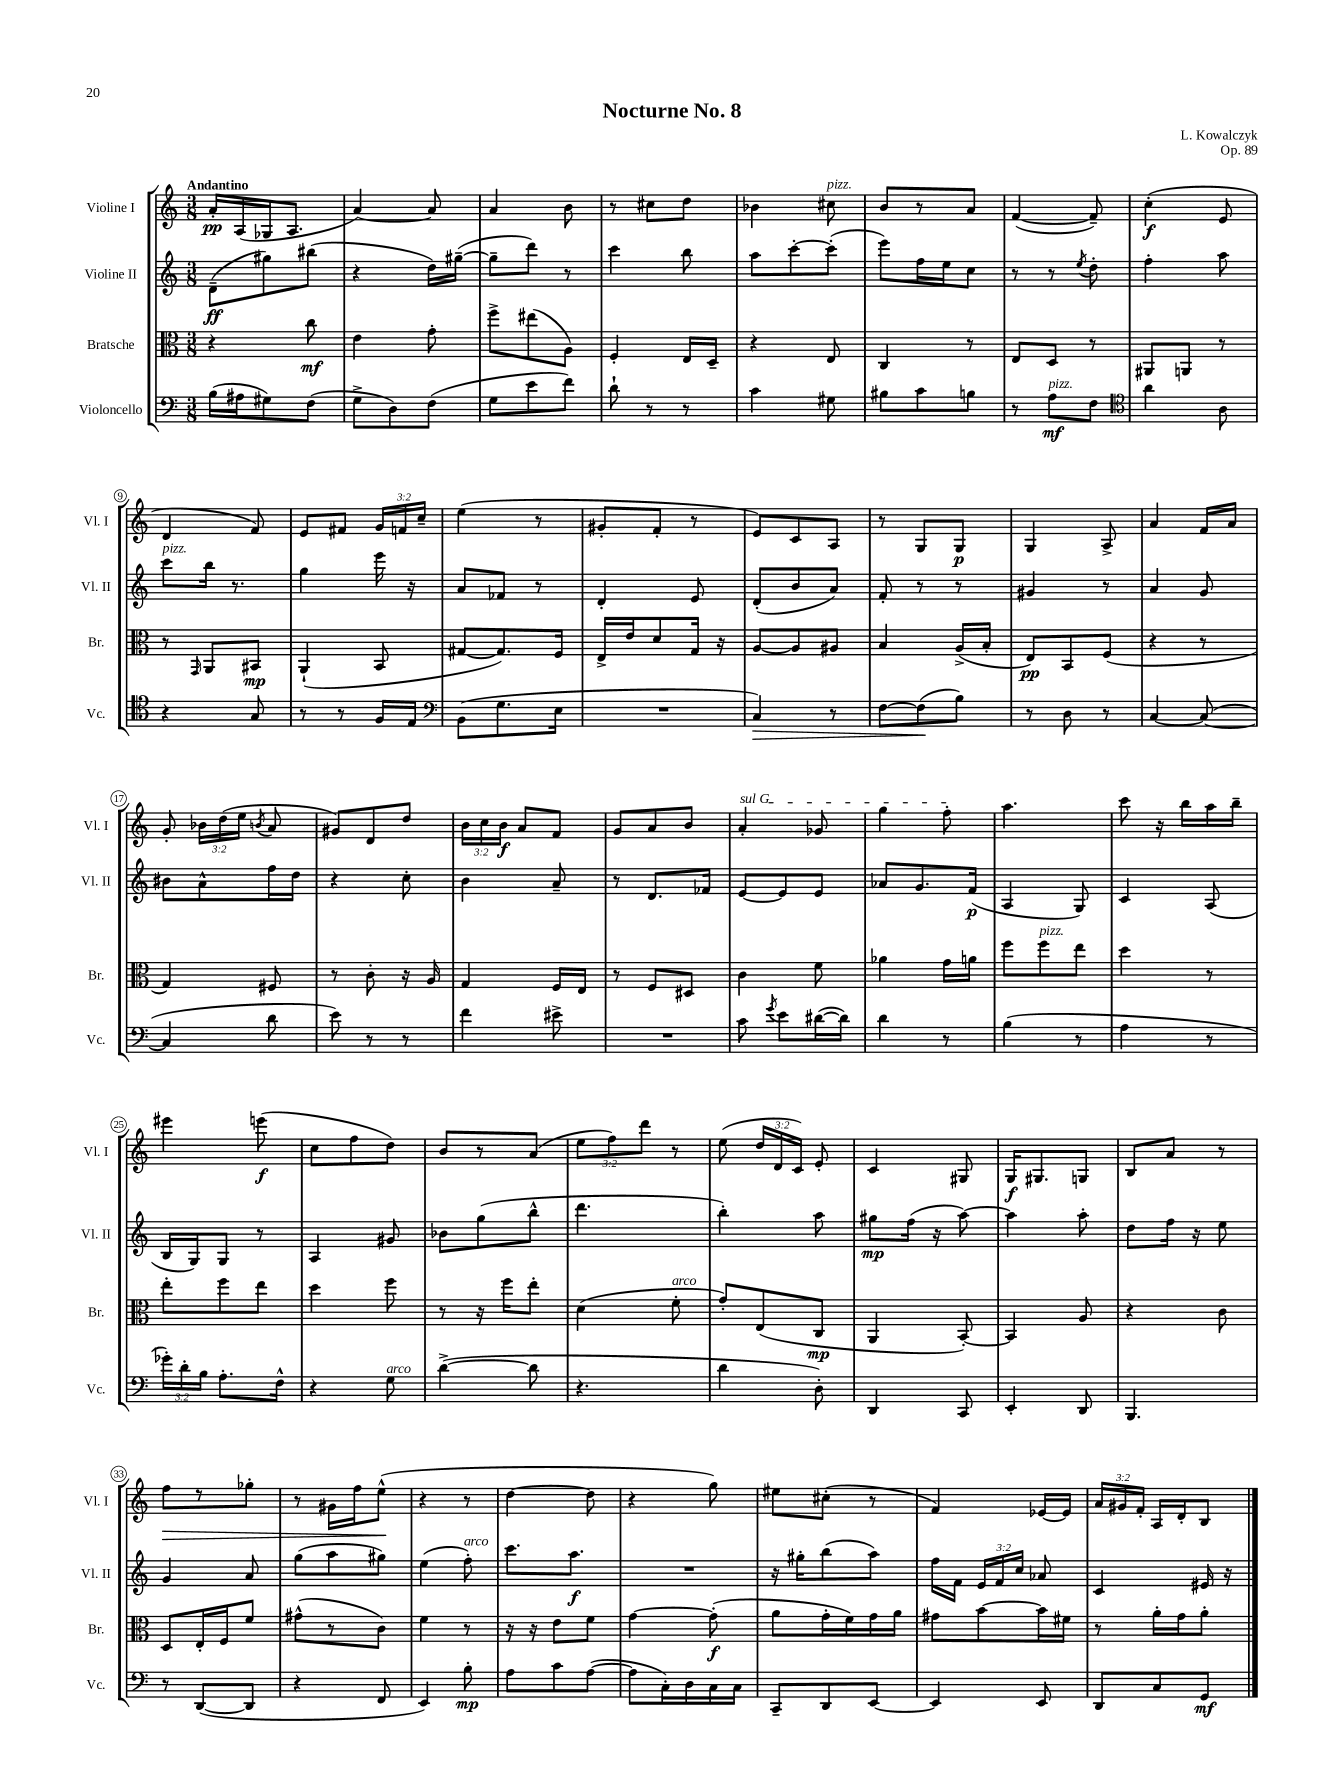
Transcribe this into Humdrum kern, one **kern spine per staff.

**kern	**kern	**kern	**kern
*staff4	*staff3	*staff2	*staff1
*clefF4	*clefC3	*clefG2	*clefG2
*k[]	*k[]	*k[]	*k[]
*M3/8	*M3/8	*M3/8	*M3/8
(16B\LL	4r	(8d~\L	16a'/LL
16A#\J	.	.	(16A/
8G#\)	.	8gg#\)	16G-/J
.	.	.	8.A/J
(8F\J	8cc\	(8bb#\J	.
=	=	=	=
8G^\L	4e\	4r	[4a/)
8D\)	.	.	.
(8F\J	8g'\	16dd\LL)	8a/]
.	.	([16gg#~\JJ	.
=	=	=	=
8G\L	8ff^\L	8gg#~\]L	4a/
8e\	(8ee#\	8ddd\J)	.
8f\J)	8A\J)	8r	8b\
=	=	=	=
8d`\	4F'/	4ccc\	8r
8r	.	.	8cc#\L
8r	16E/LL	8bb\	8dd\J
.	16D~/JJ	.	.
=	=	=	=
4c\	4r	8aa\L	4b-\
.	.	[8ccc'\	.
8G#\	8E/	(8ccc'\]J	8cc#\
=	=	=	=
8B#\L	4C/	8eee\L)	8b/L
8c\	.	16ff\L	8r
.	.	16ee\J	.
8B\J	8r	8cc\J	8a/J
=	=	=	=
8r	8E/L	8r	([4f/
8A\L	8D/J	8r	.
.	.	8qee/	.
8F\J	8r	8dd'\	8f~/])
=	=	=	=
*clefC4	*	*	*
4a\	8AA#/L	4ff'\	(4cc'\
.	8AA/J	.	.
8A\	8r	8aa\	8e/
=	=	=	=
4r	8r	8ccc\L	4d/
.	16qqGG/	.	.
.	8AA/L	16bb\Jk	.
.	.	8.r	.
8G/	8BB#/J	.	8f/)
=	=	=	=
8r	(4AA`/	4gg\	8e/L
8r	.	.	8f#/J
16F/LL	8BB/	16eee\	24g/LL
.	.	.	24f/
16E/JJ	.	16r	.
.	.	.	24cc~/JJ
=	=	=	=
*clefF4	*	*	*
(8BB\L	[8G#/L	8a/L	(4ee\
8.G\	8.G#/])	8f-/J	.
.	.	8r	8r
16E\Jk	16F/Jk	.	.
=	=	=	=
4.r	16E^/LL	4d'/	8g#'/L
.	16e/J	.	.
.	8d/	.	8f'/J
.	16G/Jk	8e/	8r
.	16r	.	.
=	=	=	=
4C/)	[8A/L	(8d'/L	8e/L)
.	8A/]	8b/	8c/
8r	8A#/J	8a/J)	8A/J
=	=	=	=
[8F\L	4B/	8f'/	8r
(8F\]	.	8r	8G/L
8B\J)	(16A^/LL	8r	8G/J
.	16B'/JJ	.	.
=	=	=	=
8r	8E/L)	4g#/	4G/
8D\	8BB/	.	.
8r	(8F/J	8r	8A^/
=	=	=	=
[4C/	4r	4a/	4a/
(8C/_	8r	8g/	16f/LL
.	.	.	16a/JJ
=	=	=	=
4C/]	4G/)	8b#\L	8g'/
.	.	8a^^\	24b-\LL
.	.	.	(24dd\
.	.	.	24ee\JJ
.	.	.	8qb/
8d\	8F#/	16ff\L	8a/
.	.	16dd\JJ	.
=	=	=	=
8e\)	8r	4r	8g#/L)
8r	8c'\	.	8d/
8r	16r	8cc'\	8dd/J
.	16A/	.	.
=	=	=	=
4f\	4G/	4b\	24b\LL
.	.	.	24cc\
.	.	.	24b\JJ
.	.	.	8a/L
8e#^\	16F/LL	8a~/	8f/J
.	16E/JJ	.	.
=	=	=	=
4.r	8r	8r	8g/L
.	8F/L	8.d/L	8a/
.	8D#/J	.	8b/J
.	.	16f-/Jk	.
=	=	=	=
8c\	4c\	[8e/L	4a'/
8qg/	.	.	.
8e\L	.	8e/]	.
([16d#\L	8f\	8e/J	8g-/
16d#\]JJ)	.	.	.
=	=	=	=
4d\	4a-\	8a-/L	4gg\
.	.	8.g/	.
8r	16g\LL	.	8ff'\
.	16a\JJ	(16f/Jk	.
=	=	=	=
(4B\	8ff\L	4A/	4.aa\
.	8ff\	.	.
8r	8ee\J	8G/)	.
=	=	=	=
4A\	4dd\	4c/	8ccc\
.	.	.	16r
.	.	.	16bb\LL
8r	8r	(8A/	16aa\
.	.	.	16bb~\JJ
=	=	=	=
24g-'\LL)	8ee'\L	16B/LL	4eee#\
24d'\	.	.	.
.	.	16G/J)	.
24B\JJ	.	.	.
8.A'\L	8ff\	8G/J	.
.	8ee\J	8r	(8eee\
16F^^\Jk	.	.	.
=	=	=	=
4r	4dd\	4A/	8cc\L
.	.	.	8ff\
8G\	8ff\	8g#/	8dd\J)
=	=	=	=
([4d^\	8r	8b-\L	8b/L
.	16r	(8gg\	8r
.	16ff\LK	.	.
8d\]	8ee'\J	8bb^^\J	(8a/J
=	=	=	=
4.r	(4d\	4.ddd\	12ee\L
.	.	.	12ff\)
.	.	.	12ddd\J
.	8f'\	.	8r
=	=	=	=
4d\	8g'/L)	4bb'\)	(8ee\
.	(8E/	.	24dd/LL
.	.	.	24d/
.	.	.	24c/JJ)
8D'\)	8C/J	8aa\	8e'/
=	=	=	=
4DD/	4AA/	8gg#\L	4c/
.	.	(16ff\Jk	.
.	.	16r	.
8CC/	[8BB'/)	[8aa\)	8G#/
=	=	=	=
4EE'/	4BB/]	4aa\]	16G/LK
.	.	.	8.G#/
8DD/	8A/	8aa'\	8G/J
=	=	=	=
4.BBB/	4r	8dd\L	8B/L
.	.	16ff\Jk	8a/J
.	.	16r	.
.	8c\	8ee\	8r
=	=	=	=
8r	8D/L	4g/	8ff\L
([8DD/L	16E'/L	.	8r
.	16F/J	.	.
8DD/]J	8f/J	8a/	8gg-'\J
=	=	=	=
4r	(8g#^^\L	(8gg\L	8r
.	8r	8aa\	16g#\LL
.	.	.	16ff\J
8FF/	8c\J)	8gg#\J)	(8ee^^\J
=	=	=	=
4EE/)	4f\	(4ee\	4r
8B'\	8r	8ff'\)	8r
=	=	=	=
8A\L	16r	8.ccc\L	[4dd\
.	16r	.	.
8c\	8e\L	.	.
.	.	8.aa\J	.
([8A\J	8f\J	.	8dd\]
=	=	=	=
8A\]L	[4g\	4.r	4r
16C'\L)	.	.	.
16D\	.	.	.
16C\	(8g'\]	.	8gg\)
16C\JJ	.	.	.
=	=	=	=
8CC~/L	8a\L	16r	8ee#\L
.	.	16gg#'\LK	.
8DD/	16g'\L	(8bb\	(8cc#'\J
.	16f\)	.	.
[8EE/J	16g\	8aa\J)	8r
.	16a\JJ	.	.
=	=	=	=
4EE/]	8g#\L	16ff\LL	4f/)
.	.	16f\JJ	.
.	[8b\	24e/LL	.
.	.	24f/	.
.	.	24cc/JJ	.
8EE/	16b\]L	8a-/	[16e-/LL
.	16f#\JJ	.	16e-/]JJ
=	=	=	=
8DD/L	8r	4c/	24a/LL
.	.	.	24g#/
.	.	.	24f'/JJ
8C/	16a'\LL	.	16A/LL
.	16g\J	.	16d'/J
8GG/J	8a'\J	16e#/	8B/J
.	.	16r	.
==	==	==	==
*-	*-	*-	*-
